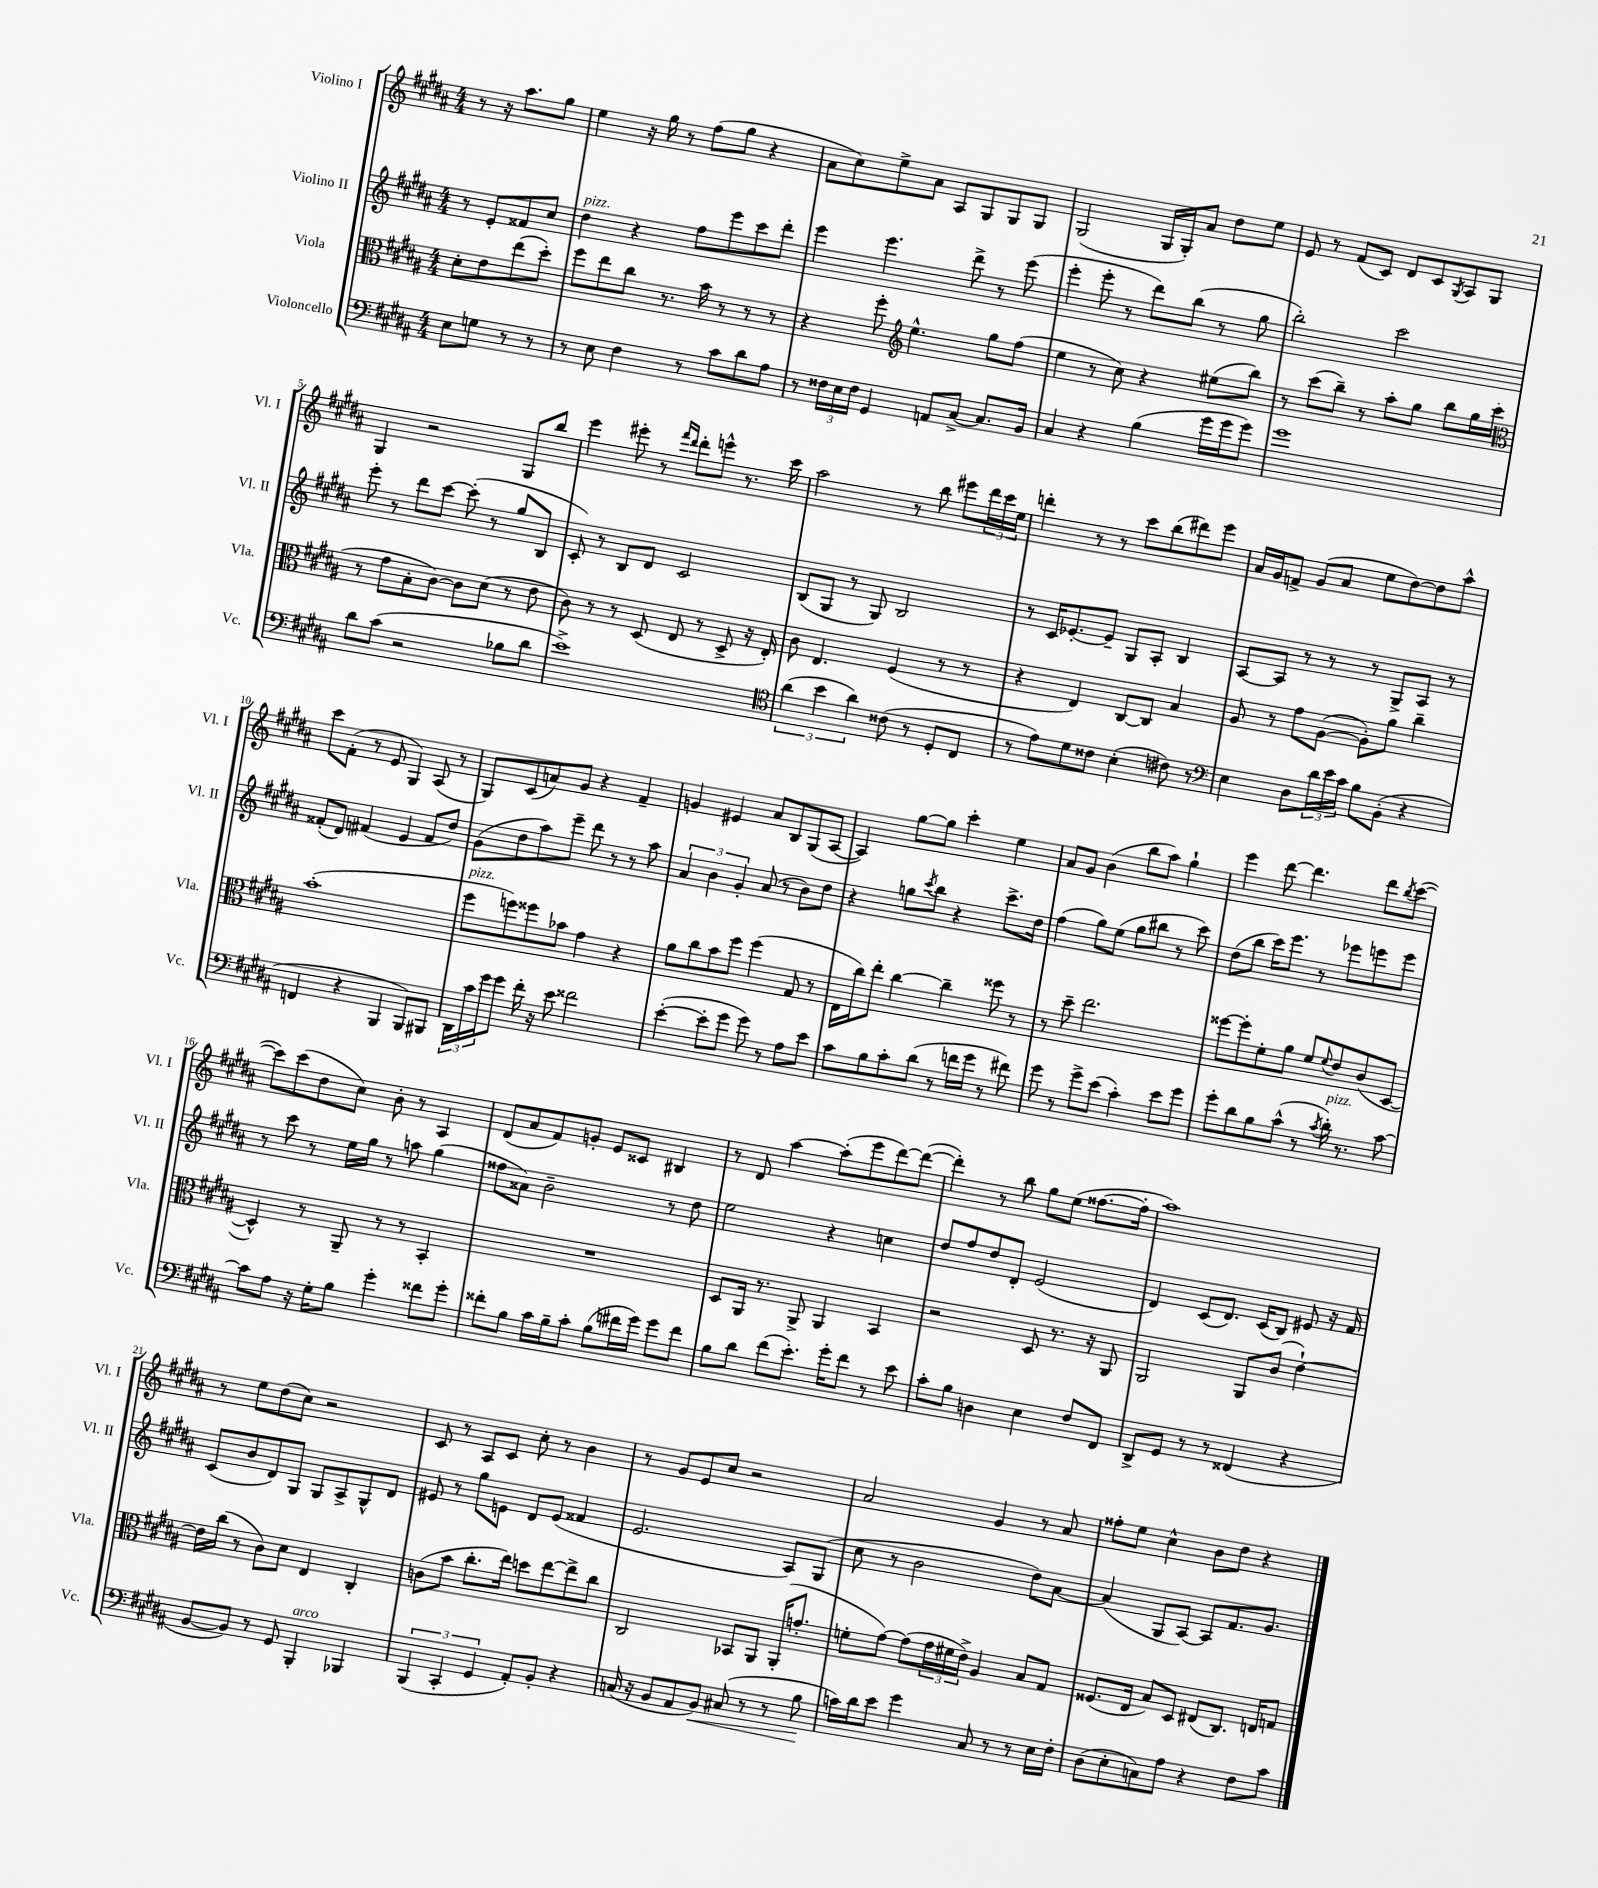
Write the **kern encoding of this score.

**kern	**dynam	**kern	**kern	**kern
*part4	*part4	*part3	*part2	*part1
*staff4	*staff4	*staff3	*staff2	*staff1
*I"Violoncello	*	*I"Viola	*I"Violino II	*I"Violino I
*I'Vc.	*	*I'Vla.	*I'Vl. II	*I'Vl. I
*clefF4	*	*clefC3	*clefG2	*clefG2
*k[f#c#g#d#a#]	*	*k[f#c#g#d#a#]	*k[f#c#g#d#a#]	*k[f#c#g#d#a#]
*M4/4	*	*M4/4	*M4/4	*M4/4
=	=	=	=	=
8E\L	.	8d#'\L	8r	8r
8Gn\J	.	8e\	8e'/L	16r
.	.	.	.	8.aa#\L
8r	.	(8ee\	8f##X/	.
8r	.	8dd#'\J)	8cc#/J	8gg#\J
=1	=1	=1	=1	=1
!	!	!	!LO:TX:a:i:t=pizz.	!
8r	.	8ff#\L	4dd#\	4ee\
8E\	.	8ee\	.	.
4F#\	.	8cc#\J	4r	16r
.	.	.	.	16gg#\
.	.	8.r	.	8r
8r	.	.	8ff#\L	(8ff#\L
.	.	16b\	.	.
8c#\L	.	8r	8eee\	8gg#\J
8d#\	.	8r	8ccc#\	4r
8A#\J	.	8r	8ddd#'\J	.
=2	=2	=2	=2	=2
8r	.	4r	4eee\	8a#\L
24F##X\LL	.	.	.	8cc#\)
24E\	.	.	.	.
24F##\JJ	.	.	.	.
4GG#/	.	8ff#'\	4.eee\	8ee^\
*	*	*clefG2	*	*
.	.	4.ee^^\	.	8a#\J
8AAn/L	.	.	.	8A#/L
[8C#^/J	.	.	8ddd#^\	8G#/
8.C#/L]	.	8gg#\L	8r	8G#/
.	.	(8ff#\J	(8eee\	8G#/J
16BB/Jk	.	.	.	.
=3	=3	=3	=3	=3
4C#/	.	4ee\	4eee'\	(2G#/
4r	.	8r	8eee'\	.
.	.	8cc#\)	8r	.
(4B\	.	4r	8ddd#\L)	16G#/LL
.	.	.	.	16G#'/J)
.	.	.	(8bb\J	8a#/J
16g#\LL	.	(8ee#X\L	8r	8dd#\L
16g#\J	.	.	.	.
8g#\J)	.	8bb\J)	8gg#\	8ee\J
=4	=4	=4	=4	=4
1g#	.	8r	2bb'\)	8e/
.	.	(8ccc#\L	.	8r
.	.	8bb~\J)	.	(8f#/L
.	.	8r	.	8c#/J)
.	.	8aa#'\L	2ccc#\	8d#/L
.	.	8gg#\J	.	8c#/
.	.	.	.	8qG#/
.	.	8bb\L	.	8A#/
.	.	16gg#\L	.	8G#/J
.	.	(16ccc#\JJ	.	.
!!LO:LB:g=z
=5	=5	=5	=5	=5
*	*	*clefC3	*	*
8d#\L	.	8r	8eee'\	4G#/
(8c#\J	.	8g#\L	8r	.
2r	.	8B'\	8ddd#\L	2r
.	.	[8c#\J)	[8ccc#\J	.
.	.	8c#\L]	(8ccc#'\]	.
.	.	(8d#\J	8r	.
8B-X\L	.	8r	8gg#/L	8G#/L
8d#\J	.	8e\	8B/J	8bb/J
=6	=6	=6	=6	=6
1e^)	.	8c#\)	8c#'/)	4eee\
.	.	8r	8r	.
.	.	8r	8B/L	8eee#X'\
.	.	(8D#/	8d#/J	8r
.	.	.	.	16qqfff#/LL
.	.	.	.	16qqddd#/JJ
.	.	8E/	2c#/	8ddd#'\L
.	.	8r	.	8eeen^^\J
.	.	8D#^/	.	8.r
.	.	16r	.	.
.	.	16E'/)	.	16ccc#\
=7	=7	=7	=7	=7
*clefC4	*	*	*	*
(6a#\	.	8c#\	(8B/L	2aa#\
.	.	4.E/	8G#/J	.
6b\	.	.	.	.
.	.	.	8r	.
6a#\)	.	.	.	.
.	.	.	8G#/)	.
(8c##X\	.	(4F#/	2B/	8r
8r	.	.	.	8bb\
8D#'/L	.	8r	.	8eee#X\L
8C#/J	.	8r	.	24ddd#\L
.	.	.	.	24ccc#\
.	.	.	.	24ee\JJ
=8	=8	=8	=8	=8
8r	.	4r	8r	4dddn'\
8e\L)	.	.	16c#/KL	.
.	.	.	[8.e-X'/	.
8d#\	.	4E/)	.	8r
8c##X\J	.	.	8e-~/J]	8r
(4B'\	.	[8C#/L	8G#/L	8ccc#\L
.	.	8C#/J]	8A#'/J	(8bb\
8c#X\)	.	4B/	4B/	8ddd#X\)
8r	.	.	.	8eee\J
=9	=9	=9	=9	=9
*clefF4	*	*	*	*
4E\	.	8A#/	[8A#/L	16a#/LL
.	.	.	.	16g#/J
.	.	8r	8A#/J]	8fn^/J
8D#\L	.	8g#\L	8r	(8g#/L
24d#\L	.	([8A#\J	8r	8a#/J
24e\	.	.	.	.
24c#\JJ	.	.	.	.
8B\L	.	8A#'\L])	8r	8ee\L
(8BB'\J	.	8a#\J	8G#^/L	[8dd#\)
4r	.	4cc#~\	8A#/J	8dd#\]
.	.	.	8r	8aa#^^\J
!!LO:LB:g=z
=10	=10	=10	=10	=10
4FFn/	.	(1b'	(8f##X'/L	8ccc#\L
.	.	.	8d#/J)	(8f#'\J
4r	.	.	(4f#X/	8r
.	.	.	.	8e/
4BBB/	.	.	4e/	4G#/)
8BBB/L)	.	.	8f#/L	(8A#/
8BBB#X/J	.	.	8dd#/J)	8r
=11	=11	=11	=11	=11
!	!	!LO:TX:a:i:t=pizz.	!	!
24DD#\LL	.	8ff#\L	(8g#\L	8G#/L)
24c#\	.	.	.	.
24g#\J	.	.	.	.
8g#\J	.	8ffn\)	8dd#\	(8c#/
16f#'\	.	8ff##X\	8aa#\)	8an/)
16r	.	.	.	.
8e\	.	8b-X\J	8eee~\J	8g#/J
2f##X\	.	4g#\	8ddd#\	4r
.	.	.	8r	.
.	.	4r	8r	4f#~/
.	.	.	8aa#\	.
=12	=12	=12	=12	=12
([4e'\	.	8a#\L	6a#/	4gn/
.	.	8cc#\	.	.
.	.	.	6b\	.
8e'\L]	.	8b\	.	4e#X/
.	.	.	6g#'/	.
8g#\J	.	8ff#\J	.	.
8g#\)	.	(4ff#\	(8a#/	8a#/L
8r	.	.	8r	8B/
8A#\L	.	8G#/	8b\L)	(8G#/
8e\J	.	8r	8dd#\J	[8A#/J
=13	=13	=13	=13	=13
8c#\L	.	16E\LL	4r	4A#/])
.	.	16cc#\J)	.	.
8B\	.	8ee'\J	.	.
8c#'\	.	[4cc#\	8ggn\L	[8gg#\L
.	.	.	8qccc#/	.
(8d#\J	.	.	8bb\J	8gg#\J]
8r	.	4cc#~\]	4r	4ccc#'\
16fn\LL	.	.	.	.
16g#\JJ	.	.	.	.
8r	.	8ff##X\	8.ccc#^\L	4ee\
8f#X\)	.	8r	.	.
.	.	.	16dd#\Jk	.
=14	=14	=14	=14	=14
8g#\	.	8r	(4ff#\	8a#/L
8r	.	8dd#~\	.	8g#/J
8g#^\L	.	2.ee\	8gg#\L)	(4b\
(8e\J	.	.	(8ee\J	.
4c#'\)	.	.	8gg#\L	8bb\L
.	.	.	8bb#X\J	8aa#\J)
8e\L	.	.	8r	4gg#`\
8g#\J	.	.	8ccc#\)	.
=15	=15	=15	=15	=15
8g#'\L	.	[8ff##X\L	(8dd#\L	4eee\
8d#\	.	8ff##'\]	8bb\J	.
8B\	.	8f#'\	16ccc#\KL)	[8ddd#\
.	.	.	8.eee\J	.
(8c#^^\J	.	8a#\J	.	4.ddd#\]
8r	.	8f#/L	8r	.
8qc#/	.	8qqf#/	.	.
!LO:TX:a:i:t=pizz.	!	!	!	!
16d#'\)	.	8e/	8eee-X\L	.
8.r	.	.	.	.
.	.	(8c#/	8eeen\	8ddd#\L
.	.	.	.	8qbb/
[8c#\	.	[8D#/J	8eee\J	([8ccc#\J
!!LO:LB:g=z
=16	=16	=16	=16	=16
8c#\L]	.	4D#^^/])	8r	8ccc#\L])
8A#\J	.	.	8ccc#\	(8ccc#\
16r	.	8r	8r	8dd#\
16G#'\KL	.	.	.	.
8B\J	.	8AA#~/	16ee\LL	8cc#\J)
.	.	.	16gg#\JJ	.
4g#'\	.	8r	8r	8b'\
.	.	8r	8aan\	8r
8f##X\L	.	4BB'/	(4gg#\	4A#/
8g#'\J	.	.	.	.
=17	=17	=17	=17	=17
8f##X'\L	.	1r	8ff##X\L	(8d#/L
8B\J	.	.	8a##X\J)	8a#/
16c#\LL	.	.	2b~\	8f#/)
16B~\J	.	.	.	.
8c#'\J	.	.	.	8gn'/J
(8B\L	.	.	.	8e/L
16f#X\L	.	.	.	8c##X/J
16g#\JJ)	.	.	.	.
8g#\L	.	.	8r	4B#X/
8f#\J	.	.	8dd#\	.
=18	=18	=18	=18	=18
8B\L	.	8D#/L	2ee\	8r
8d#\J	.	16AA#/Jk	.	8d#/
.	.	8.r	.	.
(8f#\L	.	.	.	[4aa#\
8.e'\J)	.	8AA#^/	.	.
.	.	4AA#/	4r	(8aa#'\L]
16g#'\KL	.	.	.	.
8f#\J	.	.	.	8eee\
8r	.	4BB/	4ccn\	[8ddd#\)
8e\	.	.	.	(8ddd#\J_
=19	=19	=19	=19	=19
8c#'\L	.	2r	8dd#/L	4ddd#'\])
8B\J	.	.	8ff#/	.
4Dn\	.	.	8dd#/	8r
.	.	.	8d#'/J	8bb\
4E\	.	8D#/	(2e/	8gg#\L
.	.	8.r	.	(8ee\J
8F#/L	.	.	.	[8.ff##X\L
.	.	16r	.	.
8FF#/J	.	8AA#/	.	.
.	.	.	.	16ff##'\Jk]
=20	=20	=20	=20	=20
8DD#^/L	.	2AA#/	4d#/)	1aa#)
8GG#/J	.	.	.	.
8r	.	.	(8c#/L	.
8r	.	.	8.d#/J)	.
(4FF##X/	.	8AA#/L	.	.
.	.	.	(16c#/KL	.
.	.	(8c#/J	8B/J)	.
4r	.	[4e`\)	8e#X/	.
.	.	.	16r	.
.	.	.	16f#/	.
!!LO:LB:g=z
=21	=21	=21	=21	=21
[8BB/L	.	16e\LL]	(8c#/L	8r
.	.	(16cc#\JJ	.	.
8BB/J])	.	8r	8b/	8ee\L
8r	.	8c#\L)	8d#/)	(8dd#\
8GG#/	.	8d#\J	8G#/J	8cc#\J)
!LO:TX:a:i:t=arco	!	!	!	!
4BBB'/	.	4E/	8G#/L	2r
.	.	.	8A#^/	.
4BBB-X/	.	4C#'/	8G#^^/	.
.	.	.	8d#/J	.
=22	=22	=22	=22	=22
(6BBB/	.	(8cn\L	8e#X/	8c#/
.	.	8b\J	8r	8r
6CC#'/	.	.	.	.
.	.	8.cc#'\L	8gg#\L	8A#/L
6GG#/	.	.	.	.
.	.	.	8en\J	8c#/J
.	.	16ee\Jk)	.	.
8AA#'/L)	.	8ddn\L	8d#/L	8cc#'\
8BB'/J	.	[8ee\	(8e/J	8r
4r	.	8ee^\]	4f##X/	4b\
.	.	8cc#\J	.	.
=23	=23	=23	=23	=23
(16Cn/	.	2C#/	2.e/	8r
16r	.	.	.	.
8BB/L	.	.	.	8g#/L
8AA#/	.	.	.	8e/
!	!LO:HP:b	!	!	!
8BB/J)	<	.	.	8cc#/J
(8C#X/	.	8BB-X/L	.	2r
8r	.	8AA#/J	.	.
8r	.	(16AA#'/KL	8A#/L)	.
.	.	8.gn'/J	.	.
8B\	.	.	(8G#/J	.
.	[	.	.	.
=24	=24	=24	=24	=24
16cn\LL)	.	8fn'\L	8cc#\	2a#/
16d#\J	.	.	.	.
8e\J	.	[8g#\J)	8r	.
4g#\	.	(8g#\L]	2b\	.
.	.	24g#\L	.	.
.	.	24f#X\	.	.
.	.	24e^\JJ)	.	.
8C#/	.	4A#/	.	4g#/
8r	.	.	.	.
8r	.	8B/L	8dd#\L)	8r
16E\LL	.	8G#/J	[8a#\J	8a#/
16F#'\JJ	.	.	.	.
=25	=25	=25	=25	=25
(8D#\L	.	(8.F##X/L	(4a#/]	8ff##X'\L
8E'\	.	.	.	8ee\J
.	.	16E/Jk	.	.
8Cn\)	.	8B/L)	8G#/L	4cc#^^\
8A#\J	.	8D#/J	[8A#/J)	.
4r	.	(8E#X/L	8A#/L]	8b\L
.	.	8.C#/J)	8.f#/	8dd#\J
8F#\L	.	.	.	4r
.	.	16En/KL	8.g#/J	.
8c#\J	.	8Gn/J	.	.
==	==	==	==	==
*-	*-	*-	*-	*-
